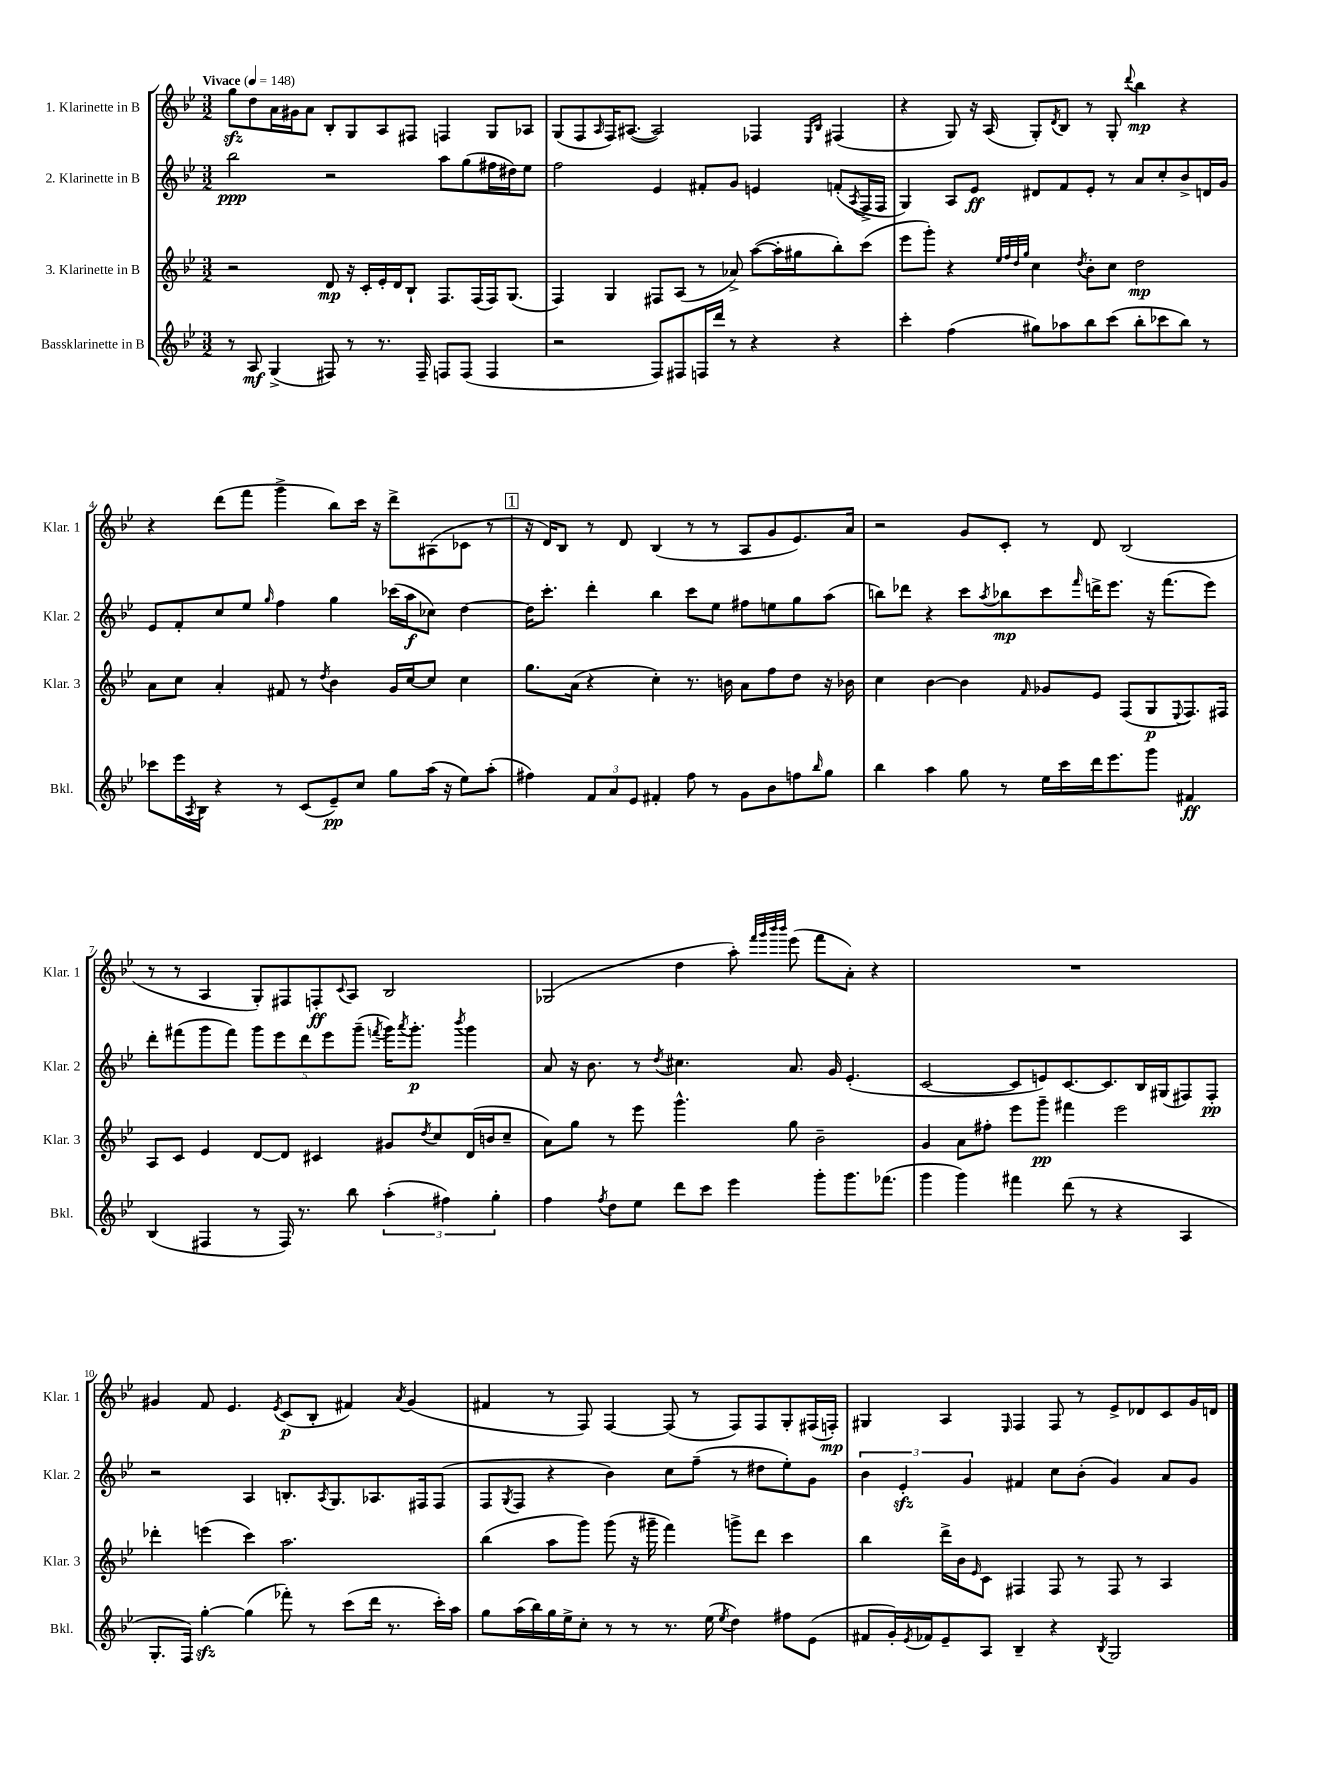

**kern	**dynam	**kern	**dynam	**kern	**dynam	**kern	**dynam
*part4	*part4	*part3	*part3	*part2	*part2	*part1	*part1
*staff4	*staff4	*staff3	*staff3	*staff2	*staff2	*staff1	*staff1
*I"Bassklarinette in B	*	*I"3. Klarinette in B	*	*I"2. Klarinette in B	*	*I"1. Klarinette in B	*
*I'Bkl.	*	*I'Klar. 3	*	*I'Klar. 2	*	*I'Klar. 1	*
*clefG2	*	*clefG2	*	*clefG2	*	*clefG2	*
*k[b-e-]	*	*k[b-e-]	*	*k[b-e-]	*	*k[b-e-]	*
*M3/2	*	*M3/2	*	*M3/2	*	*M3/2	*
*MM148	*	*MM148	*	*MM148	*	*MM148	*
=1	=1	=1	=1	=1	=1	=1	=1
!	!	!	!	!	!	!LO:TX:a:B:t=Vivace	!
8r	.	2r	.	2bb-\	ppp	8ggzz\L	.
8A/	mf	.	.	.	.	8dd\	.
(4G^/	.	.	.	.	.	16a\L	.
.	.	.	.	.	.	16g#X\J	.
.	.	.	.	.	.	8a\J	.
8F#X/)	.	8d/	mp	2r	.	8B-'/L	.
8r	.	16r	.	.	.	8G/	.
.	.	16c'/LL	.	.	.	.	.
8.r	.	16e-'/	.	.	.	8A/	.
.	.	16d/J	.	.	.	.	.
.	.	8B-`/J	.	.	.	8F#X/J	.
16F#~/	.	.	.	.	.	.	.
8Fn/L	.	8.F/L	.	8aa\L	.	4Fn/	.
(8F/J	.	.	.	(8gg\	.	.	.
.	.	(16F/L	.	.	.	.	.
4F/	.	16F/J)	.	16ff#X\L	.	8G/L	.
.	.	(8.G/J	.	16dd#X\J)	.	.	.
.	.	.	.	8ee-\J	.	8A-X/J	.
=2	=2	=2	=2	=2	=2	=2	=2
2r	.	4F/)	.	2ff\	.	(8G/L	.
.	.	.	.	.	.	8F/	.
.	.	.	.	.	.	16qqA/	.
.	.	4G/	.	.	.	16F/K)	.
.	.	.	.	.	.	([8.A#X/J	.
8F/L)	.	8F#X/L	.	4e-/	.	2A#/])	.
8F#X/	.	(8A/J	.	.	.	.	.
16Fn/L	.	8r	.	8f#X'/L	.	.	.
16ddd/JJ	.	.	.	.	.	.	.
8r	.	8a-X^/)	.	8g/J	.	.	.
4r	.	([8aa\L	.	4en/	.	4F-X/	.
.	.	16aa'\L]	.	.	.	.	.
.	.	16gg#X\J	.	.	.	.	.
.	.	.	.	.	.	16qqE-/LL	.
.	.	.	.	.	.	16qqB-/JJ	.
4r	.	8bb-'\)	.	(8fn'/L	.	(4F#X/	.
.	.	.	.	8qA/	.	.	.
.	.	(8ccc\J	.	16F^/L	.	.	.
.	.	.	.	16F/JJ	.	.	.
=3	=3	=3	=3	=3	=3	=3	=3
4ccc'\	.	8eee-\L	.	4G/)	.	4r	.
.	.	8ggg'\J)	.	.	.	.	.
(4ff\	.	4r	.	8A/L	.	8G/)	.
.	.	.	.	8e-/J	ff	16r	.
.	.	.	.	.	.	(16A/	.
.	.	32qqee-/LLL	.	.	.	.	.
.	.	32qqff/	.	.	.	.	.
.	.	32qqdd/	.	.	.	.	.
.	.	32qqgg/JJJ	.	.	.	.	.
8gg#X\L)	.	4cc\	.	8d#X/L	.	8G'/L)	.
.	.	.	.	.	.	8qd/	.
8aa-X\	.	.	.	8f/	.	8B-/J	.
.	.	8qdd/	.	.	.	.	.
8bb-\	.	8b-'\L	.	8e-'/J	.	8r	.
(8ccc\J	.	8cc\J	.	8r	.	8G'/	.
.	.	.	.	.	.	8qqddd/	.
8bb-'\L	.	2dd\	mp	8a/L	.	4bb-\	mp
8ccc-X\	.	.	.	8cc'/	.	.	.
8bb-\J)	.	.	.	8b-^/	.	4r	.
8r	.	.	.	16dn/L	.	.	.
.	.	.	.	16g/JJ	.	.	.
!!LO:LB:g=z
=4	=4	=4	=4	=4	=4	=4	=4
8ccc-X\L	.	8a\L	.	8e-/L	.	4r	.
16eee-\L	.	8cc\J	.	8f'/	.	.	.
8qA/	.	.	.	.	.	.	.
16B-\JJ	.	.	.	.	.	.	.
4r	.	4a'/	.	8cc/	.	(8ddd\L	.
.	.	.	.	8ee-/J	.	8fff\J	.
.	.	.	.	16qqgg/	.	.	.
8r	.	8f#X/	.	4ff\	.	4ggg^\	.
(8c/L	.	8r	.	.	.	.	.
.	.	8qdd/	.	.	.	.	.
8e-~/)	pp	4b-\	.	4gg\	.	8bb-\L)	.
8cc/J	.	.	.	.	.	16ccc\Jk	.
.	.	.	.	.	.	16r	.
8gg\L	.	16g/LL	.	(16ccc-X\LL	.	8ddd^\L	.
.	.	[16cc/J	.	16aa\J	f	.	.
(16aa\Jk	.	8cc/J]	.	8cc-X\J)	.	(8A#X\	.
16r	.	.	.	.	.	.	.
8ee-\L)	.	4cc\	.	[4dd\	.	8c-X\J	.
(8aa'\J	.	.	.	.	.	8r	.
!!LO:REH:place=s1:t=1
=5	=5	=5	=5	=5	=5	=5	=5
4ff#X\)	.	8.gg\L	.	16dd\KL]	.	16r	.
.	.	.	.	8.ccc'\J	.	16d/KL)	.
.	.	.	.	.	.	8B-/J	.
.	.	(16a\Jk	.	.	.	.	.
12f/L	.	4r	.	4ddd'\	.	8r	.
12a/	.	.	.	.	.	.	.
.	.	.	.	.	.	8d/	.
12e-/J	.	.	.	.	.	.	.
4f#X'/	.	4cc'\)	.	4bb-\	.	(4B-/	.
8ff#\	.	8.r	.	8ccc\L	.	8r	.
8r	.	.	.	8ee-\J	.	8r	.
.	.	16bn\	.	.	.	.	.
8g\L	.	8a\L	.	8ff#X\L	.	8A/L	.
8b-\	.	8ff\	.	8een\	.	8g/	.
8ffn\	.	8dd\J	.	8gg\	.	8.e-/)	.
16qqbb-/	.	.	.	.	.	.	.
8gg\J	.	16r	.	(8aa\J	.	.	.
.	.	16b-X\	.	.	.	16a/Jk	.
=6	=6	=6	=6	=6	=6	=6	=6
4bb-\	.	4cc\	.	8bbn\L)	.	2r	.
.	.	.	.	8ddd-X\J	.	.	.
4aa\	.	[4b-\	.	4r	.	.	.
8gg\	.	4b-\]	.	8ccc\L	.	8g/L	.
.	.	.	.	8qaa/	.	.	.
8r	.	.	.	8bb-X\	mp	8c'/J	.
.	.	16qqf/	.	.	.	.	.
16ee-\LL	.	8g-X/L	.	8ccc\	.	8r	.
16ccc\	.	.	.	.	.	.	.
.	.	.	.	16qqfff/	.	.	.
16ddd\J	.	8e-/J	.	16dddn^\K	.	8d/	.
8.eee-\	.	.	.	8.eee-\J	.	.	.
.	.	(8F/L	.	.	.	(2B-/	.
8ggg\J	.	8G/	p	16r	.	.	.
.	.	.	.	(8.fff\L	.	.	.
.	.	8qqE-/	.	.	.	.	.
4f#X/	ff	8.F/)	.	.	.	.	.
.	.	.	.	8eee-\J)	.	.	.
.	.	16F#X/Jk	.	.	.	.	.
!!LO:LB:g=z
=7	=7	=7	=7	=7	=7	=7	=7
(4B-/	.	8A/L	.	8ddd'\L	.	8r	.
.	.	8c/J	.	(8fff#X\	.	8r	.
4F#X/	.	4e-/	.	8ggg\	.	4A/	.
.	.	.	.	8fff#\J)	.	.	.
8r	.	[8d/L	.	10ggg\L	.	8G'/L)	.
.	.	.	.	10eee-\	.	.	.
16F#/)	.	8d/J]	.	.	.	8F#X/	.
8.r	.	.	.	.	.	.	.
.	.	.	.	10ddd\	.	.	.
.	.	4c#X/	.	.	.	8Fn'/	ff
.	.	.	.	10eee-\	.	.	.
.	.	.	.	.	.	8qqc/	.
8bb-\	.	.	.	.	.	8A/J	.
.	.	.	.	(10ggg~\J	.	.	.
.	.	.	.	8qfffn/	.	.	.
(6aa'\	.	8g#X/L	.	16ggg\KL)	.	2B-/	.
.	.	.	.	8qaaa/	.	.	.
.	.	.	.	8.ggg'\J	p	.	.
.	.	8qdd/	.	.	.	.	.
.	.	8cc/	.	.	.	.	.
6ff#X\)	.	.	.	.	.	.	.
.	.	.	.	8qbbb-/	.	.	.
.	.	(16d/L	.	4ggg\	.	.	.
.	.	16bn/J	.	.	.	.	.
6gg'\	.	.	.	.	.	.	.
.	.	8cc~/J	.	.	.	.	.
=8	=8	=8	=8	=8	=8	=8	=8
4ff\	.	8a\L)	.	8a/	.	(2G-X/	.
.	.	8gg\J	.	16r	.	.	.
.	.	.	.	8.b-\	.	.	.
8qff/	.	.	.	.	.	.	.
8dd\L	.	8r	.	.	.	.	.
8ee-\J	.	8eee-\	.	8r	.	.	.
.	.	.	.	8qdd/	.	.	.
8ddd\L	.	4.ggg^^\	.	4.cc#X\	.	4dd\	.
8ccc\J	.	.	.	.	.	.	.
4eee-\	.	.	.	.	.	8aa'\)	.
.	.	.	.	.	.	32qqfff/LLL	.
.	.	.	.	.	.	32qqggg/	.
.	.	.	.	.	.	32qqbbb-/	.
.	.	.	.	.	.	32qqbbb-/JJJ	.
.	.	8gg\	.	8.a/	.	(8eee-\	.
8ggg'\L	.	2b-~\	.	.	.	8fff\L	.
.	.	.	.	16g/	.	.	.
8.ggg\	.	.	.	(4.e-'/	.	8a'\J)	.
.	.	.	.	.	.	4r	.
(8.fff-X\J	.	.	.	.	.	.	.
=9	=9	=9	=9	=9	=9	=9	=9
4ggg\	.	4g/	.	[2c/	.	1.r	.
4ggg\)	.	8a\L	.	.	.	.	.
.	.	8ff#X'\J	.	.	.	.	.
4fff#X\	.	8eee-\L	.	8c/L]	.	.	.
.	.	8ggg~\J	pp	8en/)	.	.	.
(8ddd\	.	4fff#X\	.	[8.c/	.	.	.
8r	.	.	.	.	.	.	.
.	.	.	.	8.c/]	.	.	.
4r	.	2eee-\	.	.	.	.	.
.	.	.	.	16B-/L	.	.	.
.	.	.	.	(16G#X/J	.	.	.
4A/	.	.	.	8F#X/)	.	.	.
.	.	.	.	8F#'/J	pp	.	.
!!LO:LB:g=z
=10	=10	=10	=10	=10	=10	=10	=10
8.G'/L	.	4ddd-X'\	.	2r	.	4g#X/	.
16F/Jk)	.	.	.	.	.	.	.
[4ggzz'\	.	(4eeen\	.	.	.	8f/	.
.	.	.	.	.	.	4.e-/	.
(4gg\]	.	4ccc\)	.	4A/	.	.	.
.	.	.	.	.	.	8qe-/	.
8fff-X'\)	.	2.aa\	.	8.Bn'/L	.	(8c/L	p
8r	.	.	.	.	.	8B-'/J	.
.	.	.	.	8qA/	.	.	.
.	.	.	.	8.G/	.	.	.
(8ccc\L	.	.	.	.	.	4f#X/)	.
16ddd\Jk	.	.	.	8.A-X/	.	.	.
8.r	.	.	.	.	.	.	.
.	.	.	.	.	.	8qa/	.
.	.	.	.	.	.	(4g#/	.
.	.	.	.	16F#X/k	.	.	.
16ccc'\LL)	.	.	.	(8F#/J	.	.	.
16aa\JJ	.	.	.	.	.	.	.
=11	=11	=11	=11	=11	=11	=11	=11
8gg\L	.	(4bb-\	.	8F/L	.	4f#X/	.
.	.	.	.	8qG/	.	.	.
(16aa\L	.	.	.	8F/J	.	.	.
16bb-\)	.	.	.	.	.	.	.
16gg\	.	8aa\L	.	4r	.	8r	.
16ee-^\J	.	.	.	.	.	.	.
8cc'\J	.	8ggg\J)	.	.	.	8F/)	.
8r	.	(8ggg\	.	4b-\)	.	[4F/	.
8r	.	16r	.	.	.	.	.
.	.	16ggg#X~\	.	.	.	.	.
8.r	.	4fff\)	.	8cc\L	.	(8F/]	.
.	.	.	.	(8ff~\J	.	8r	.
(16ee-\	.	.	.	.	.	.	.
8qee-/	.	.	.	.	.	.	.
4dd\)	.	8gggn^\L	.	8r	.	8F/L)	.
.	.	8ddd\J	.	8dd#X\L	.	8F/	.
8ff#X\L	.	4ccc\	.	8ee-'\)	.	8G'/	.
(8e-\J	.	.	.	8g\J	.	(16F#X/L	.
.	.	.	.	.	.	16Fn'/JJ)	mp
=12	=12	=12	=12	=12	=12	=12	=12
8f#X/L	.	4bb-\	.	6b-\	.	4G#X/	.
16g'/L)	.	.	.	.	.	.	.
.	.	.	.	6e-zz'/	.	.	.
8qe-/	.	.	.	.	.	.	.
16f-X/J	.	.	.	.	.	.	.
8e-~/	.	16ddd^\LL	.	.	.	4A/	.
.	.	16b-\J	.	.	.	.	.
.	.	.	.	6g/	.	.	.
.	.	16qqe-/	.	.	.	.	.
8A/J	.	8c\J	.	.	.	.	.
.	.	.	.	.	.	16qqE-/	.
4B-~/	.	4F#X/	.	4f#X/	.	4F/	.
4r	.	8F#/	.	8cc\L	.	8F/	.
.	.	8r	.	(8b-'\J	.	8r	.
8qB-/	.	.	.	.	.	.	.
2G/	.	8F#/	.	4g/)	.	8e-^/L	.
.	.	8r	.	.	.	8d-X/	.
.	.	4A/	.	8a/L	.	8c/	.
.	.	.	.	8g/J	.	16g/L	.
.	.	.	.	.	.	16dn/JJ	.
==	==	==	==	==	==	==	==
*-	*-	*-	*-	*-	*-	*-	*-
